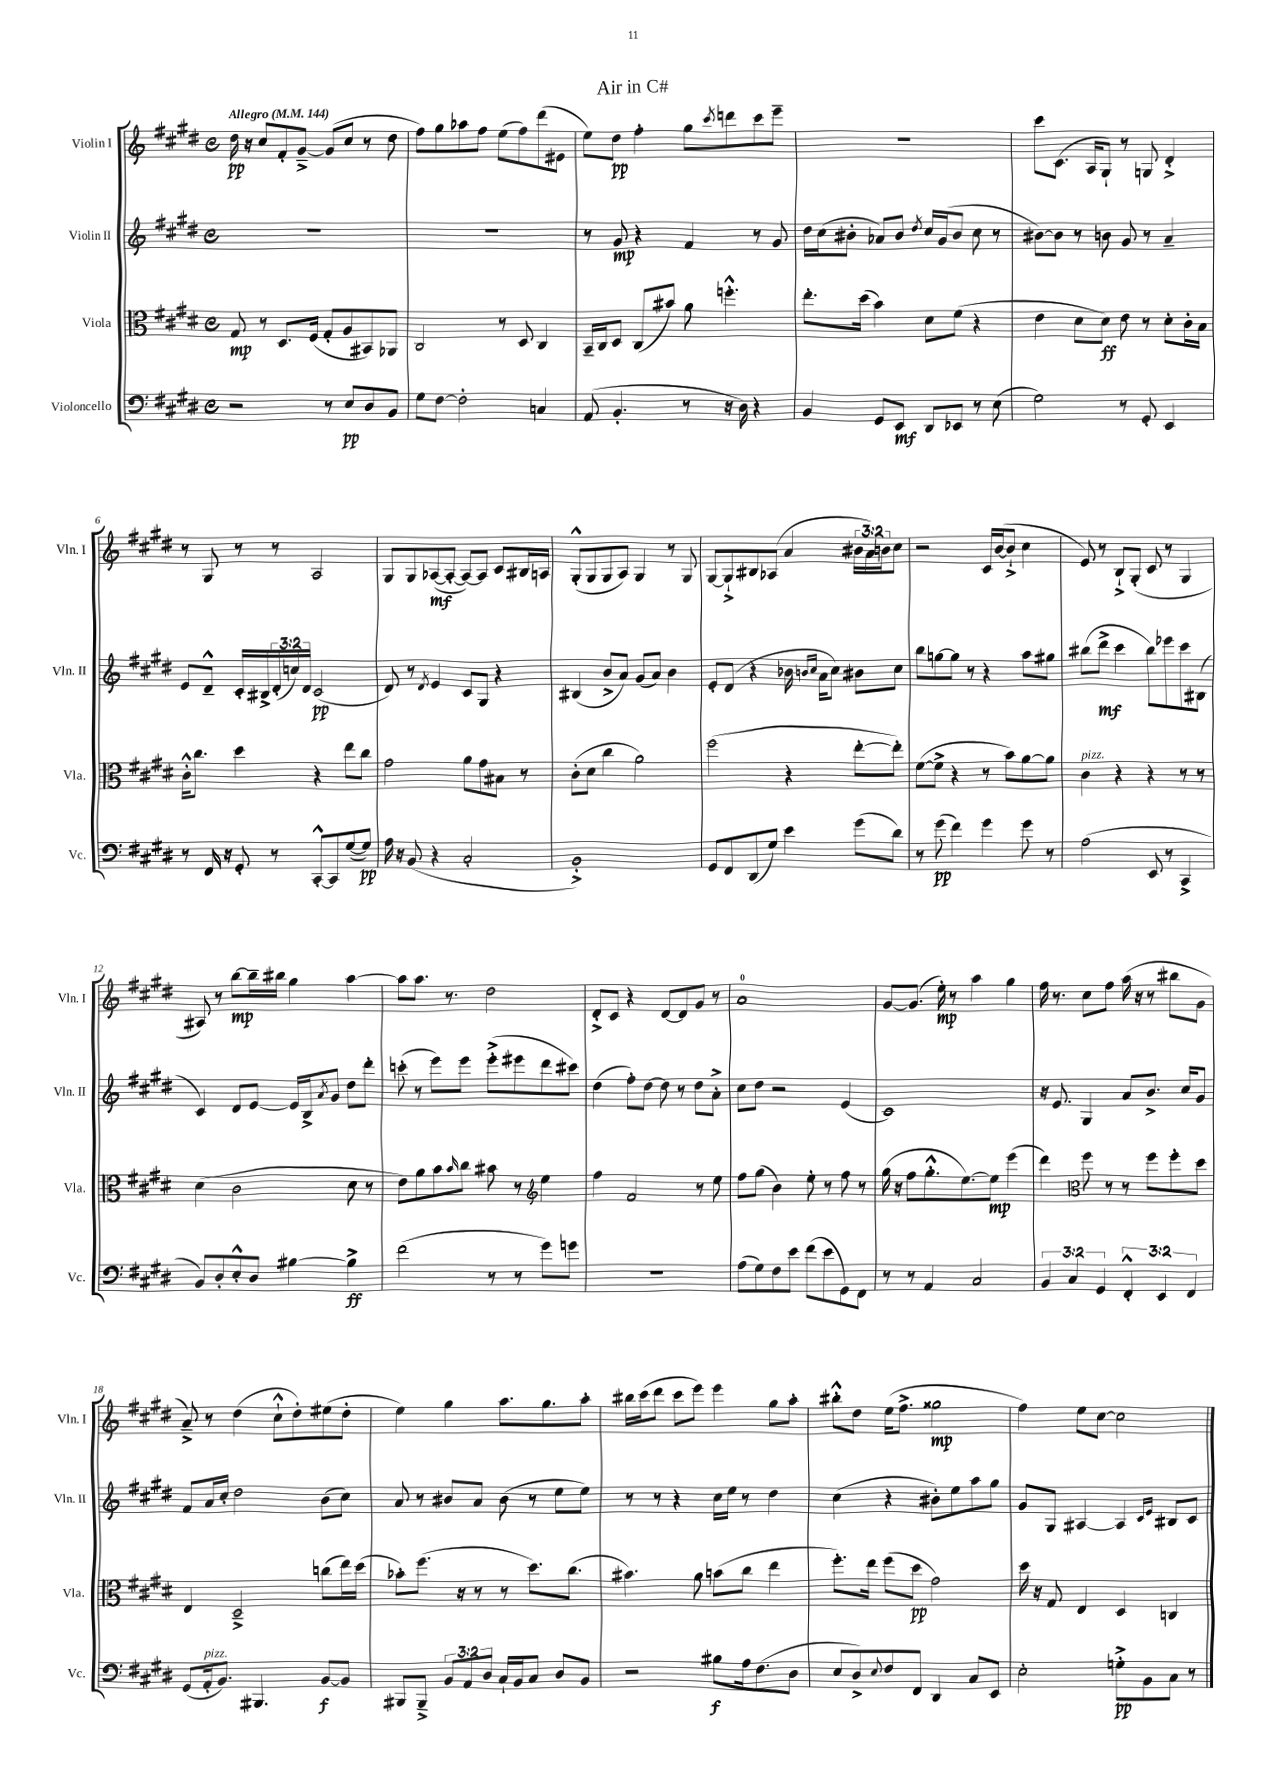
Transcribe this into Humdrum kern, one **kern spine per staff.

**kern	**dynam	**kern	**dynam	**kern	**dynam	**kern	**dynam
*part4	*part4	*part3	*part3	*part2	*part2	*part1	*part1
*staff4	*staff4	*staff3	*staff3	*staff2	*staff2	*staff1	*staff1
*I"Violoncello	*	*I"Viola	*	*I"Violin II	*	*I"Violin I	*
*I'Vc.	*	*I'Vla.	*	*I'Vln. II	*	*I'Vln. I	*
*clefF4	*	*clefC3	*	*clefG2	*	*clefG2	*
*k[f#c#g#d#]	*	*k[f#c#g#d#]	*	*k[f#c#g#d#]	*	*k[f#c#g#d#]	*
*M4/4	*	*M4/4	*	*M4/4	*	*M4/4	*
*met(c)	*	*met(c)	*	*met(c)	*	*met(c)	*
*MM144	*	*MM144	*	*MM144	*	*MM144	*
=1	=1	=1	=1	=1	=1	=1	=1
!	!	!	!	!	!	!LO:TX:a:B:t=Allegro	!
2r	.	8G#/	mp	1r	.	16dd#\	pp
.	.	.	.	.	.	16r	.
.	.	8r	.	.	.	8cc#/L	.
.	.	8.D#/L	.	.	.	8f#'/	.
.	.	.	.	.	.	[8g#~^/J	.
.	.	(16F#/Jk	.	.	.	.	.
8r	.	8G#'/L	.	.	.	(8g#/L]	.
8E/L	pp	8A/	.	.	.	8cc#/J	.
8D#/	.	8BB#X/)	.	.	.	8r	.
8BB/J	.	8AA-X/J	.	.	.	8dd#\	.
=2	=2	=2	=2	=2	=2	=2	=2
8G#\L	.	2C#/	.	1r	.	8ff#\L)	.
[8F#\J	.	.	.	.	.	8gg#\	.
2F#'\]	.	.	.	.	.	8aa-X\	.
.	.	.	.	.	.	8ff#\J	.
.	.	8r	.	.	.	(8ee\L	.
.	.	8D#/	.	.	.	8ff#\)	.
4Cn/	.	4C#/	.	.	.	(8ddd#\	.
.	.	.	.	.	.	8e#X\J	.
=3	=3	=3	=3	=3	=3	=3	=3
(8AA/	.	16BB~/LL	.	8r	.	8ee\L)	.
.	.	16C#/J	.	.	.	.	.
4.BB'/	.	8D#/J	.	8g#/	mp	8dd#\J	pp
.	.	(8C#/L	.	4r	.	4ff#'\	.
.	.	8b#X/J)	.	.	.	.	.
8r	.	8a\	.	4f#/	.	8gg#\L	.
.	.	.	.	.	.	8qccc#/	.
16r	.	4.ffn'^^\	.	.	.	8dddn\	.
16D#\)	.	.	.	.	.	.	.
4r	.	.	.	8r	.	8ccc#\	.
.	.	.	.	8g#/	.	8eee~\J	.
=4	=4	=4	=4	=4	=4	=4	=4
4BB/	.	8.ee'\L	.	16dd#\LL	.	1r	.
.	.	.	.	(16cc#\J	.	.	.
.	.	.	.	8b#X'\J	.	.	.
.	.	(16dd#\Jk	.	.	.	.	.
8GG#/L	.	4b\)	.	8a-X/L)	.	.	.
8EE/J	mf	.	.	8b#/J	.	.	.
.	.	.	.	8qdd#/	.	.	.
8DD#/L	.	8d#\L	.	16cc#/LL	.	.	.
.	.	.	.	(16g#/J	.	.	.
8EE-X/J	.	(8f#\J	.	8b#/J	.	.	.
8r	.	4r	.	8cc#\	.	.	.
(8E\	.	.	.	8r	.	.	.
=5	=5	=5	=5	=5	=5	=5	=5
2G#\)	.	4e\	.	[8b#X\L)	.	8ccc#\L	.
.	.	.	.	8b#\J]	.	(8.c#\J	.
.	.	8d#\L	.	8r	.	.	.
.	.	.	.	.	.	16A/KL	.
.	.	8d#\J)	ff	8bn\	.	8G#`/J)	.
8r	.	8e\	.	8g#/	.	8r	.
8GG#'/	.	8r	.	8r	.	8Gn/	.
4EE/	.	8d#'\L	.	4a~/	.	4d#'^/	.
.	.	16c#'\L	.	.	.	.	.
.	.	16B\JJ	.	.	.	.	.
!!LO:LB:g=z
=6	=6	=6	=6	=6	=6	=6	=6
8r	.	16c#'^^\KL	.	8e/L	.	8r	.
.	.	8.cc#\J	.	.	.	.	.
16FF#/	.	.	.	8d#~^^/J	.	8G#/	.
16r	.	.	.	.	.	.	.
8GG#'/	.	4dd#\	.	16c#'/LL	.	8r	.
.	.	.	.	16B#X^/	.	.	.
8r	.	.	.	(24d#'/	.	8r	.
.	.	.	.	24ccn/)	.	.	.
.	.	.	.	24d#/JJ	.	.	.
[8CC#'^^/L	.	4r	.	(2c#/	pp	2A/	.
8CC#/]	.	.	.	.	.	.	.
([8G#/	.	8ee\L	.	.	.	.	.
8G#/J])	pp	8cc#\J	.	.	.	.	.
=7	=7	=7	=7	=7	=7	=7	=7
16A\	.	2g#\	.	8d#/)	.	8G#/L	.
16r	.	.	.	.	.	.	.
(8BB/	.	.	.	8r	.	8G#/	.
.	.	.	.	8qd#/	.	.	.
4r	.	.	.	4e/	.	([8A-X/	mf
.	.	.	.	.	.	8A-'/J_	.
2C#'/	.	8a\L	.	8c#/L	.	8A-/L_)	.
.	.	8g#\	.	8G#/J	.	8A-/J]	.
.	.	8B#X\J	.	4r	.	8c#/L	.
.	.	8r	.	.	.	16B#X/L	.
.	.	.	.	.	.	16An/JJ	.
=8	=8	=8	=8	=8	=8	=8	=8
1BB'^)	.	(8c#'\L	.	(4B#X/	.	(8G#'^^/L	.
.	.	8d#\J	.	.	.	8G#/	.
.	.	4cc#\	.	8b^/L	.	8G#/	.
.	.	.	.	8a/J)	.	8A/J)	.
.	.	2a\)	.	(8g#/L	.	4G#/	.
.	.	.	.	8a/J)	.	.	.
.	.	.	.	4b\	.	8r	.
.	.	.	.	.	.	8G#/	.
=9	=9	=9	=9	=9	=9	=9	=9
8GG#/L	.	(2ff#\	.	8e'/L	.	[8G#/L	.
8FF#/	.	.	.	(8d#/J	.	8G#`^/]	.
(8DD#/	.	.	.	4r	.	8B#X/	.
8G#/J)	.	.	.	.	.	(8A-X/J	.
4e\	.	4r	.	16b-X\	.	4a/	.
.	.	.	.	16qqbn/LL	.	.	.
.	.	.	.	16qqcc#/JJ	.	.	.
.	.	.	.	16a\KL	.	.	.
.	.	.	.	8cc#\J)	.	.	.
(8g#\L	.	[8ee'\L	.	8b#X\L	.	24b#X\LL	.
.	.	.	.	.	.	24a\)	.
.	.	.	.	.	.	24bn\J	.
8d#\J)	.	8ee'\J])	.	8cc#\J	.	8cc#\J	.
=10	=10	=10	=10	=10	=10	=10	=10
8r	.	([8f#\L	.	8bb\L	.	2r	.
(8g#\	pp	8f#^\J]	.	[8ggn\	.	.	.
4f#\)	.	4r	.	8gg\J]	.	.	.
.	.	.	.	8r	.	.	.
4g#\	.	8r	.	4r	.	16c#/LL	.
.	.	.	.	.	.	([16b/J	.
.	.	8b\L)	.	.	.	8b`^/J]	.
8g#\	.	[8a\	.	8aa\L	.	4cc#\	.
8r	.	8a\J]	.	8gg#X\J	.	.	.
=11	=11	=11	=11	=11	=11	=11	=11
!	!	!LO:TX:a:i:t=pizz.	!	!	!	!	!
(2A\	.	4c#\	.	(8bb#X\L	.	8e/)	.
.	.	.	.	8ddd#^\J	mf	8r	.
.	.	4r	.	4ccc#\	.	8B`^/L	.
.	.	.	.	.	.	(8G#'/J	.
8EE/	.	4r	.	8bb#\L)	.	8c#/	.
8r	.	.	.	8eee-X\	.	8r	.
4CC#^/	.	8r	.	8ccc#\	.	4G#/	.
.	.	8r	.	(8B#X\J	.	.	.
!!LO:LB:g=z
=12	=12	=12	=12	=12	=12	=12	=12
8BB/L)	.	(4d#\	.	4c#/)	.	8A#X/)	.
8D#'/	.	.	.	.	.	8r	.
8E'^^/	.	2c#\	.	8d#/L	.	[8bb\L	mp
8D#/J	.	.	.	[8e/J	.	16bb~\L]	.
.	.	.	.	.	.	16bb#X\JJ	.
[4B#X\	.	.	.	16e/LL]	.	4gg#\	.
.	.	.	.	16B^/J	.	.	.
.	.	.	.	8qa/	.	.	.
.	.	.	.	8g#/J	.	.	.
4B#^\]	ff	8d#\	.	8dd#\L	.	[4aa\	.
.	.	8r	.	8ddd#'\J	.	.	.
=13	=13	=13	=13	=13	=13	=13	=13
(2f#\	.	8e\L)	.	(8cccn'\	.	8aa\L]	.
.	.	8a\	.	8r	.	8.aa\J	.
.	.	8b\	.	8eee\L)	.	.	.
.	.	.	.	.	.	8.r	.
.	.	16qqb/	.	.	.	.	.
.	.	8cc#\J	.	8eee\J	.	.	.
8r	.	8b#X\	.	(8eee'^\L	.	2dd#\	.
8r	.	8r	.	8eee#X\	.	.	.
*	*	*clefG2	*	*	*	*	*
8g#\L)	.	4ee\	.	8ddd#\	.	.	.
8gn\J	.	.	.	8ccc#X\J)	.	.	.
=14	=14	=14	=14	=14	=14	=14	=14
1r	.	4ff#\	.	(4dd#\	.	8d#'^/L	.
.	.	.	.	.	.	8c#/J	.
.	.	2f#/	.	8ff#'\L)	.	4r	.
.	.	.	.	[8dd#\J	.	.	.
.	.	.	.	8dd#\]	.	[8d#/L	.
.	.	.	.	8r	.	8d#/]	.
.	.	8r	.	8dd#\L	.	8g#/J	.
.	.	8ee\	.	8a'^\J	.	8r	.
=15	=15	=15	=15	=15	=15	=15	=15
(8A\L	.	8ff#\L	.	8cc#\L	.	1a	.
8G#\)	.	(8gg#\J	.	8dd#\J	.	.	.
8F#\	.	4b\)	.	2r	.	.	.
8e\J	.	.	.	.	.	.	.
(8f#\L	.	8ee'\	.	.	.	.	.
8e\	.	8r	.	.	.	.	.
8GG#\)	.	8ff#\	.	(4e/	.	.	.
8FF#\J	.	8r	.	.	.	.	.
=16	=16	=16	=16	=16	=16	=16	=16
8r	.	(16gg#\	.	1c#)	.	[8g#/L	.
.	.	16r	.	.	.	.	.
8r	.	8ff#\L	.	.	.	(8.g#/J]	.
4AA/	.	8.gg#'^^\	.	.	.	.	.
.	.	.	.	.	.	16ee'\)	mp
.	.	.	.	.	.	8r	.
.	.	[8.ee\)	.	.	.	.	.
2C#/	.	.	.	.	.	4aa\	.
.	.	8ee\J]	mp	.	.	.	.
.	.	(4eee\	.	.	.	4gg#\	.
=17	=17	=17	=17	=17	=17	=17	=17
6BB/	.	4ddd#\)	.	16r	.	16ff#\	.
.	.	.	.	8.e/	.	8.r	.
6C#/	.	.	.	.	.	.	.
*	*	*clefC3	*	*	*	*	*
.	.	8ff#\	.	4G#/	.	8cc#\L	.
6GG#/	.	.	.	.	.	.	.
.	.	8r	.	.	.	8ff#\J	.
6FF#'^^/	.	8r	.	8a/L	.	(16aa\	.
.	.	.	.	.	.	16r	.
.	.	8ff#\L	.	8.b^/J	.	8r	.
6EE/	.	.	.	.	.	.	.
.	.	8ff#'\	.	.	.	8bb#X\L	.
.	.	.	.	16cc#/KL	.	.	.
6FF#/	.	.	.	.	.	.	.
.	.	8dd#\J	.	8g#/J	.	8g#\J	.
!!LO:LB:g=z
=18	=18	=18	=18	=18	=18	=18	=18
(8GG#/L	.	4E/	.	8f#/L	.	8a~^/)	.
!LO:TX:a:i:t=pizz.	!	!	!	!	!	!	!
16AA'/k	.	.	.	16a/L	.	8r	.
8.BB/J)	.	.	.	16cc#'/JJ	.	.	.
.	.	2D#~^/	.	2dd#\	.	(4dd#\	.
4.BBB#X/	.	.	.	.	.	.	.
.	.	.	.	.	.	8cc#`^^\L	.
.	.	.	.	.	.	8dd#'\)	.
[8BB/L	f	(8ccn\L	.	(8b\L	.	(8ee#X\	.
8BB/J]	.	16ee\L)	.	8cc#\J)	.	8dd#'\J	.
.	.	(16dd#\JJ	.	.	.	.	.
=19	=19	=19	=19	=19	=19	=19	=19
8BBB#X/L	.	8b-X'\L)	.	8a/	.	4ee\)	.
8BBB#~^/J	.	(8.ff#\J	.	8r	.	.	.
12BB/L	.	.	.	8b#X/L	.	4gg#\	.
.	.	16r	.	.	.	.	.
12AA/	.	.	.	.	.	.	.
.	.	8r	.	8a/J	.	.	.
12D#/J	.	.	.	.	.	.	.
16C#`/LL	.	8r	.	(8b#\	.	8.aa\L	.
16BB/J	.	.	.	.	.	.	.
8C#/J	.	8.dd#\L)	.	8r	.	.	.
.	.	.	.	.	.	8.gg#\	.
8D#/L	.	.	.	8ee\L	.	.	.
.	.	(8.cc#\J	.	.	.	.	.
8BB/J	.	.	.	8ee\J)	.	8aa'\J	.
=20	=20	=20	=20	=20	=20	=20	=20
2r	.	4.b#X\)	.	8r	.	16bb#X\LL	.
.	.	.	.	.	.	(16ccc#\J	.
.	.	.	.	8r	.	8ddd#\J	.
.	.	.	.	4r	.	8ccc#\L	.
.	.	8a\	.	.	.	8eee\J)	.
8B#X\L	f	(8bn\L	.	16cc#\LL	.	4eee\	.
.	.	.	.	16ee\JJ	.	.	.
16A\k	.	8cc#\J	.	8r	.	.	.
(8.F#\	.	.	.	.	.	.	.
.	.	4ee\	.	4dd#\	.	8gg#\L	.
8D#\J	.	.	.	.	.	8aa'\J	.
=21	=21	=21	=21	=21	=21	=21	=21
8E/L	.	8.ff#'\L)	.	(4cc#\	.	8bb#X'^^\L	.
8D#^/)	.	.	.	.	.	8dd#\J	.
.	.	16ee\Jk	.	.	.	.	.
8qqE/	.	.	.	.	.	.	.
8F#/	.	(8ff#\L	.	4r	.	(16ee\KL	.
.	.	.	.	.	.	8.ff#^\J	.
8FF#/J	.	8dd#\J	pp	.	.	.	.
4DD#/	.	2g#\)	.	8b#X'\L)	.	2gg##X\	mp
.	.	.	.	8ee\	.	.	.
8C#/L	.	.	.	8aa\	.	.	.
8EE/J	.	.	.	8gg#\J	.	.	.
=22	=22	=22	=22	=22	=22	=22	=22
2E'\	.	16dd#\	.	8g#/L	.	4ff#\)	.
.	.	16r	.	.	.	.	.
.	.	8G#/	.	8G#/J	.	.	.
.	.	4E/	.	[4A#X/	.	8ee\L	.
.	.	.	.	.	.	[8cc#\J	.
8Gn'^\L	pp	4D#/	.	4A#/]	.	2cc#\]	.
8BB\	.	.	.	.	.	.	.
.	.	.	.	16qqc#/LL	.	.	.
.	.	.	.	16qqe/JJ	.	.	.
8C#\J	.	4Cn/	.	8B#X/L	.	.	.
8r	.	.	.	8c#/J	.	.	.
==	==	==	==	==	==	==	==
*-	*-	*-	*-	*-	*-	*-	*-
